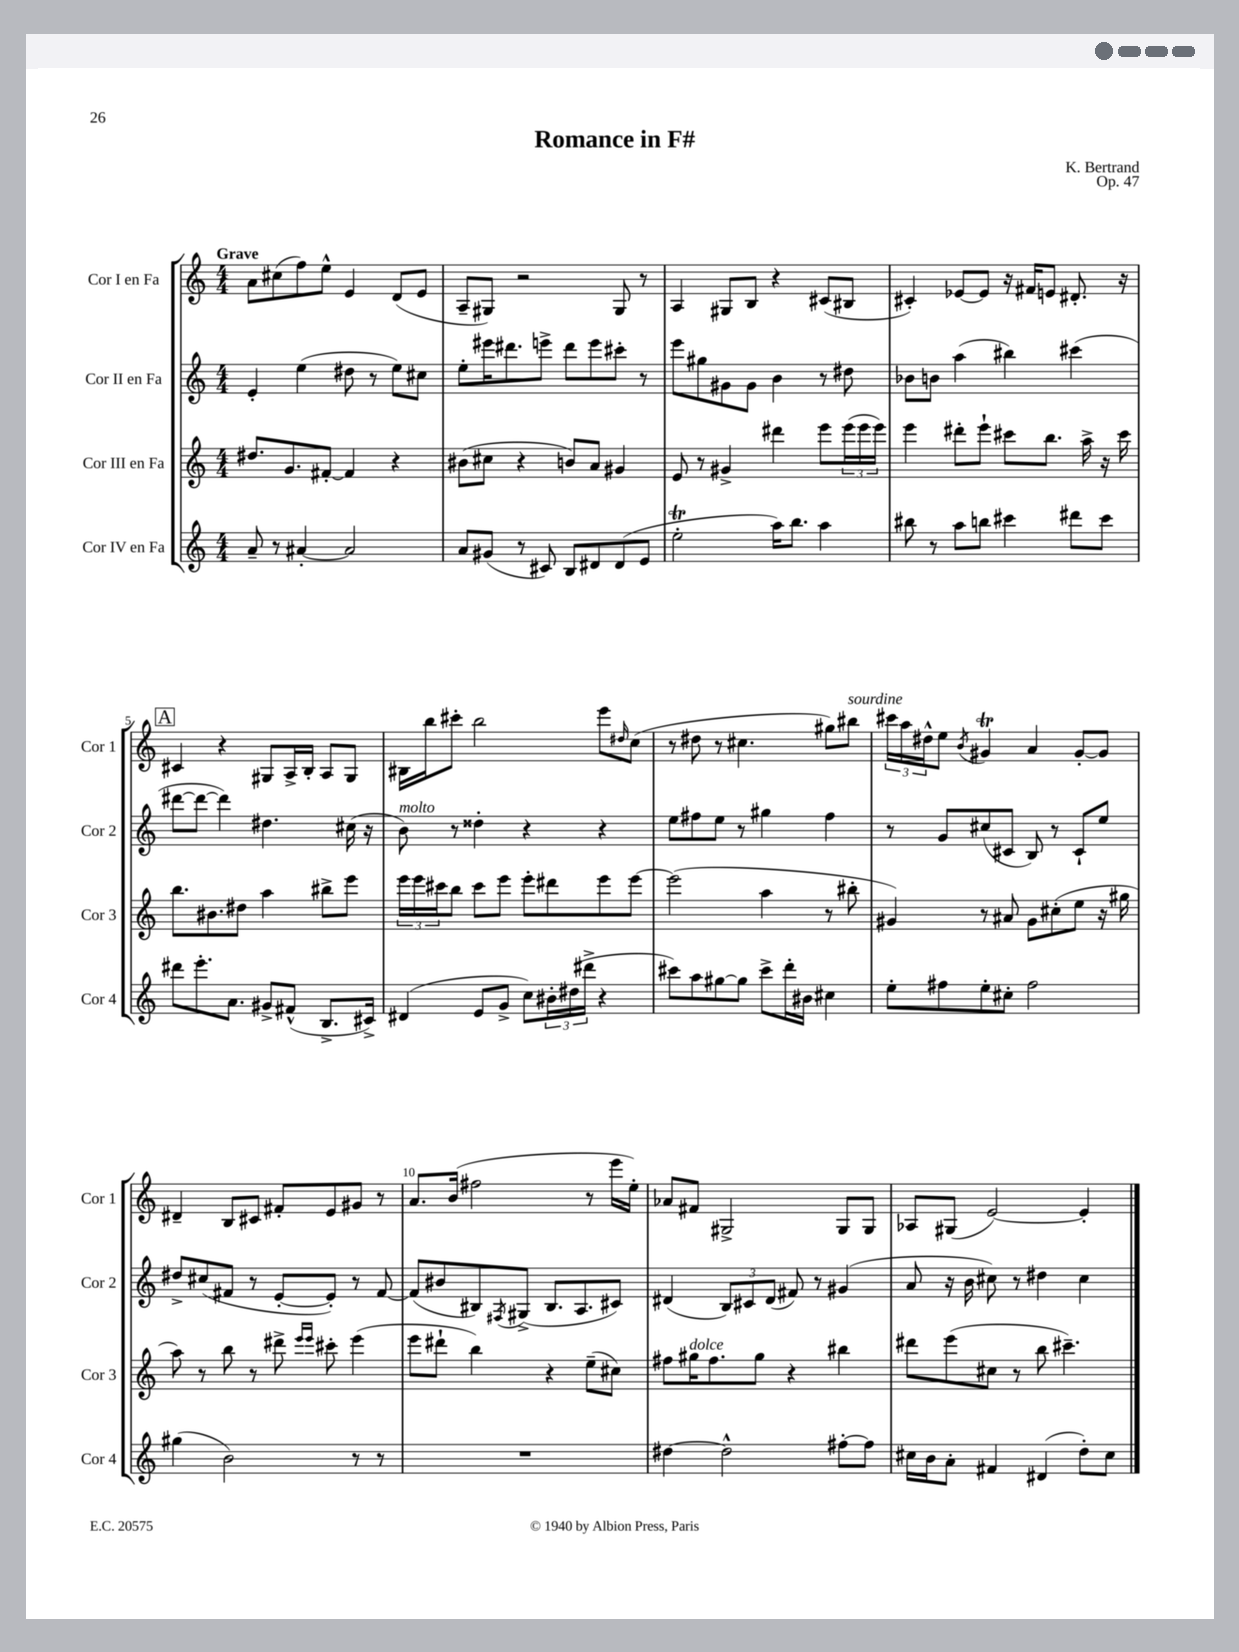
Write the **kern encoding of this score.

**kern	**kern	**kern	**kern
*part4	*part3	*part2	*part1
*staff4	*staff3	*staff2	*staff1
*I"Cor IV en Fa	*I"Cor III en Fa	*I"Cor II en Fa	*I"Cor I en Fa
*I'Cor 4	*I'Cor 3	*I'Cor 2	*I'Cor 1
*clefG2	*clefG2	*clefG2	*clefG2
*k[]	*k[]	*k[]	*k[]
*M4/4	*M4/4	*M4/4	*M4/4
=1	=1	=1	=1
!	!	!	!LO:TX:a:B:t=Grave
8a~/	8.dd#X/L	4e'/	8a\L
8r	.	.	(8cc#X\
.	8.g/	.	.
[4a#X'/	.	(4ee\	8ff\)
.	[8f#X'/J	.	8ee^^\J
2a#/]	4f#/]	8dd#X\	4e/
.	.	8r	.
.	4r	8ee\L)	(8d/L
.	.	8cc#X\J	8e/J
=2	=2	=2	=2
8a/L	(8b#X\L	8ee'\L	8A~/L
(8g#X/J	8cc#X\J	16eee#X\K	8G#X/J)
.	.	8.ddd#X\	.
8r	4r	.	2r
8c#X/)	.	8eeen^\J	.
8B/L	8bn/L)	8ddd#\L	.
8d#X/	8a/J	8eee\	.
(8d#/	4g#X/	8ccc#X'\J	8G#/
8e/J	.	8r	8r
=3	=3	=3	=3
2eet'\	8e/	8eee\L	4A/
.	8r	8gg#X\	.
.	4g#X^/	8g#X\	8G#X/L
.	.	8g#\J	8B/J
16aa\KL)	4ddd#X\	4b\	4r
8.bb\J	.	.	.
4aa\	8eee\L	8r	(8c#X/L
.	(24eee\L	8dd#X\	8B#X/J
.	24eee\	.	.
.	24eee\JJ)	.	.
=4	=4	=4	=4
8bb#X\	4eee\	8b-X\L	4c#X'/)
8r	.	8bn\J	.
8aa\L	8ddd#X'\L	(4aa\	[8e-X/L
8bbn\J	8eee`\J	.	8e-/J]
4ccc#X\	8ccc#X\L	4bb#X\)	16r
.	.	.	16f#X/KL
.	8.bb\J	.	8en/J
8ddd#X\L	.	(4ccc#X\	8.d#X'/
.	16aa^\	.	.
8ccc#\J	16r	.	.
.	16ccc#\	.	16r
!!LO:LB:g=z
!!LO:REH:place=s1:t=A
=5	=5	=5	=5
8ddd#X\L	8.bb\L	[8ddd#X\L	4c#X/
8.eee'\	.	8ddd#\J_	.
.	8.b#X\	.	.
.	.	4ddd#\])	4r
8.a\J	.	.	.
.	8dd#X\J	.	.
8g#X^/L	4aa\	4.dd#X\	8G#X/L
(8f#X^^/J	.	.	16A^/L
.	.	.	16B'/JJ
8.B^/L	8bb#X^\L	.	8A/L
.	8eee\J	(16cc#X\	8G#/J
16c#X^/Jk)	.	16r	.
=6	=6	=6	=6
!	!	!LO:TX:a:i:t=molto	!
(4d#X/	24eee\LL	8b\)	16B#X\LL
.	24eee\	.	.
.	.	.	16bb\J
.	24ccc#X\J	.	.
.	8bb\J	8r	8ccc#X'\J
8e/L	8ccc#\L	4dd##X'\	2bb\
8g^/J	8eee\J	.	.
8cc\L)	8eee'\L	4r	.
24b#X'\L	8ddd#X\	.	.
(24dd#X\	.	.	.
24ddd#X^\JJ	.	.	.
4r	8eee\	4r	8eee\L
.	.	.	16qqdd#X/
.	[8eee\J	.	(8cc\J
=7	=7	=7	=7
8ccc#X\L)	(2eee\]	8ee\L	8r
8aa\	.	8ff#X\	8dd#X\
[8gg#X\	.	8ee\J	8r
8gg#\J]	.	8r	4.cc#X\
8ccc#^\L	4aa\	4gg#X\	.
16ddd'\L	.	.	.
16b#X\JJ	.	.	.
4cc#X\	8r	4ff#\	8gg#X\L)
!	!	!	!LO:TX:a:i:t=sourdine
.	8bb#X'\	.	8bb#X\J
=8	=8	=8	=8
8ee'\L	4g#X/)	8r	24ccc#X\LL
.	.	.	24aa\
.	.	.	24dd#X^^\J
8ff#X\	.	8g/L	8ee\J
.	.	.	8qb/
8ee'\	8r	(8cc#X/	4g#Xt/
8cc#X'\J	8a#X/	8c#X/J	.
2ff#\	8g#\L	8B/)	4a/
.	(8cc#X'\	8r	.
.	8ee\J	8c#`/L	[8g#'/L
.	16r	8ee/J	8g#/J]
.	16gg#X\	.	.
!!LO:LB:g=z
=9	=9	=9	=9
(4gg#X\	8aa\)	8dd#X^/L	4d#X~/
.	8r	(8cc#X/	.
2b\)	8bb\	8f#X/J	8B/L
.	8r	8r	8c#X/J
.	8ddd#X^\	[8e'/L	8f#X'/L
.	16qqeee/LL	.	.
.	16qqeee/JJ	.	.
.	8ccc#X'\	8e'/J])	8e/
8r	(4eee\	8r	8g#X/J
8r	.	[8f#/	8r
=10	=10	=10	=10
1r	8eee\L	(8f#/L]	8.a/L
.	8ddd#X`\J	8b#X/	.
.	.	.	(16b/Jk
.	4bb\)	8B#X/)	2ff#X\
.	.	8qF#X/	.
.	.	(8G#X^/J	.
.	4r	8.B#/L	.
.	.	8.A/	.
.	(8ee~\L	.	8r
.	8cc#X\J)	8c#X/J)	16eee\LL
.	.	.	16ee'\JJ)
=11	=11	=11	=11
[4dd#X\	8ff#X\L	(4d#X/	8a-X/L
!	!LO:TX:a:i:t=dolce	!	!
.	16gg#X\K	.	8f#X/J
.	8.ff#\	.	.
2dd#^^\]	.	12B/L)	2G#X^/
.	.	12c#X/	.
.	8gg#\J	.	.
.	.	(12d#/J	.
.	4r	8f#X/)	.
.	.	8r	.
[8ff#X'\L	4bb#X\	(4g#X/	8G#/L
8ff#\J]	.	.	8G#/J
=12	=12	=12	=12
16cc#X\LL	8ddd#X\L	8a/	8A-X/L
16b\J	.	.	.
8a'\J	(8eee\	16r	(8G#X/J
.	.	16b\	.
4f#X/	8cc#X\J	8cc#X\)	[2e/)
.	8r	8r	.
(4d#X/	8bb\	4dd#X\	.
.	4.ccc#X~\)	.	.
8dd'\L)	.	4cc#\	4e'/]
8cc#\J	.	.	.
==	==	==	==
*-	*-	*-	*-
